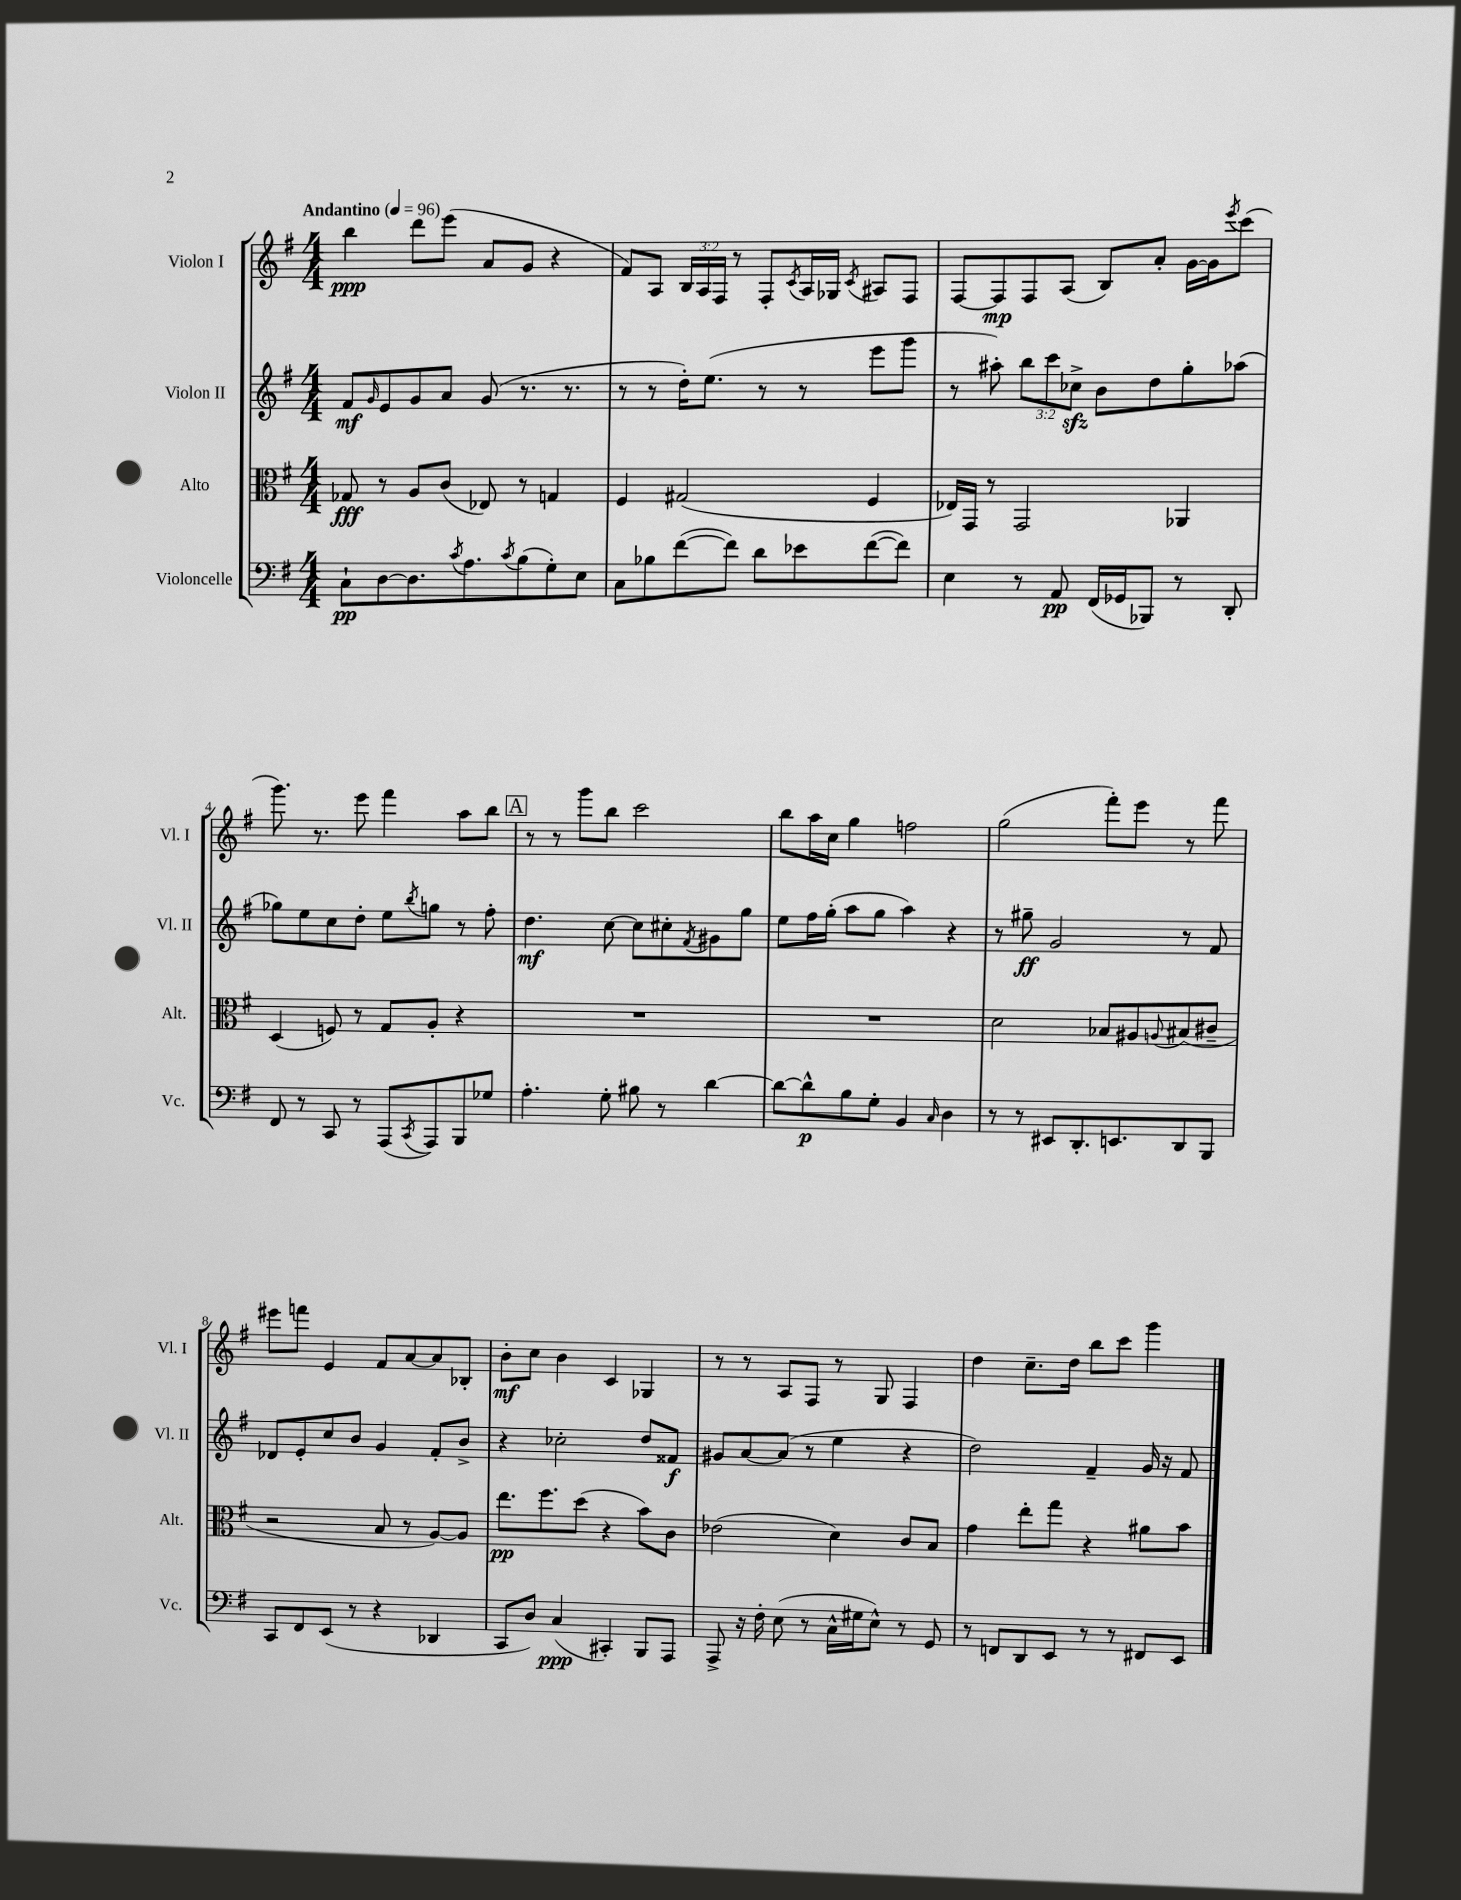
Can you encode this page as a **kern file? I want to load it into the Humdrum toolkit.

**kern	**dynam	**kern	**dynam	**kern	**dynam	**kern	**dynam
*part4	*part4	*part3	*part3	*part2	*part2	*part1	*part1
*staff4	*staff4	*staff3	*staff3	*staff2	*staff2	*staff1	*staff1
*I"Violoncelle	*	*I"Alto	*	*I"Violon II	*	*I"Violon I	*
*I'Vc.	*	*I'Alt.	*	*I'Vl. II	*	*I'Vl. I	*
*clefF4	*	*clefC3	*	*clefG2	*	*clefG2	*
*k[f#]	*	*k[f#]	*	*k[f#]	*	*k[f#]	*
*M4/4	*	*M4/4	*	*M4/4	*	*M4/4	*
*MM96	*	*MM96	*	*MM96	*	*MM96	*
=1	=1	=1	=1	=1	=1	=1	=1
!	!	!	!	!	!	!LO:TX:a:B:t=Andantino	!
8C`\L	pp	8G-X/	fff	8f#/L	mf	4bb\	ppp
.	.	.	.	16qqg/	.	.	.
[8D\	.	8r	.	8e/	.	.	.
8.D\]	.	8A/L	.	8g/	.	8ddd\L	.
.	.	(8c/J	.	8a/J	.	(8eee\J	.
8qc/	.	.	.	.	.	.	.
8.A\	.	.	.	.	.	.	.
.	.	8E-X/)	.	(8g/	.	8a/L	.
8qc/	.	.	.	.	.	.	.
(8B\	.	8r	.	8.r	.	8g/J	.
8G'\)	.	4Gn/	.	.	.	4r	.
.	.	.	.	8.r	.	.	.
8E\J	.	.	.	.	.	.	.
=2	=2	=2	=2	=2	=2	=2	=2
8C\L	.	4F#/	.	8r	.	8f#/L)	.
8B-X\	.	.	.	8r	.	8A/J	.
([8f#\	.	(2G#X/	.	16dd'\KL)	.	24B/LL	.
.	.	.	.	.	.	24A/	.
.	.	.	.	(8.ee\J	.	.	.
.	.	.	.	.	.	24F#/JJ	.
8f#\J])	.	.	.	.	.	8r	.
8d\L	.	.	.	8r	.	8F#'/L	.
.	.	.	.	.	.	8qc/	.
8e-X\	.	.	.	8r	.	16A/L	.
.	.	.	.	.	.	16G-X/JJ	.
.	.	.	.	.	.	8qc/	.
([8f#\	.	4F#/	.	8eee\L	.	8A#X/L	.
8f#\J])	.	.	.	8ggg\J	.	8F#/J	.
=3	=3	=3	=3	=3	=3	=3	=3
4E\	.	16E-X/LL)	.	8r	.	[8F#/L	.
.	.	16GG/JJ	.	.	.	.	.
.	.	8r	.	8aa#X'\)	.	8F#/]	mp
8r	.	2GG/	.	12bb\L	.	8F#/	.
.	.	.	.	12ccc\	.	.	.
8AA/	pp	.	.	.	.	(8A/J	.
.	.	.	.	12cc-Xzz^\J	.	.	.
(16FF#/LL	.	.	.	8b\L	.	8B/L)	.
16GG-X/J	.	.	.	.	.	.	.
8BBB-X/J)	.	.	.	8dd\	.	8a'/J	.
8r	.	4AA-X/	.	8gg'\	.	[16g\LL	.
.	.	.	.	.	.	16g\J]	.
.	.	.	.	.	.	8qeee/	.
8DD'/	.	.	.	(8aa-X\J	.	(8ccc\J	.
!!LO:LB:g=z
=4	=4	=4	=4	=4	=4	=4	=4
8FF#/	.	(4D/	.	8gg-X\L)	.	8.ggg\)	.
8r	.	.	.	8ee\	.	.	.
.	.	.	.	.	.	8.r	.
8CC/	.	8Fn/)	.	8cc\	.	.	.
8r	.	8r	.	8dd'\J	.	8eee\	.
(8AAA/L	.	8G/L	.	8ee\L	.	4fff#\	.
8qCC/	.	.	.	8qbb/	.	.	.
8AAA/)	.	8A'/J	.	8ggn\J	.	.	.
8BBB/	.	4r	.	8r	.	8aa\L	.
8G-X/J	.	.	.	8ff#'\	.	8bb\J	.
!!LO:REH:place=s1:t=A
=5	=5	=5	=5	=5	=5	=5	=5
4.A'\	.	1r	.	4.dd\	mf	8r	.
.	.	.	.	.	.	8r	.
.	.	.	.	.	.	8ggg\L	.
8G'\	.	.	.	[8cc\	.	8bb\J	.
8B#X\	.	.	.	8cc\L]	.	2ccc\	.
8r	.	.	.	8cc#X'\	.	.	.
.	.	.	.	8qf#/	.	.	.
[4d\	.	.	.	8g#X\	.	.	.
.	.	.	.	8gg\J	.	.	.
=6	=6	=6	=6	=6	=6	=6	=6
8d\L_	.	1r	.	8ee\L	.	8bb\L	.
8d^^\]	p	.	.	16ff#\L	.	16aa\L	.
.	.	.	.	(16gg'\JJ	.	16cc\JJ	.
8B\	.	.	.	8aa\L	.	4gg\	.
8G'\J	.	.	.	8gg\J	.	.	.
4BB/	.	.	.	4aa\)	.	2ffn\	.
16qqC/	.	.	.	.	.	.	.
4D\	.	.	.	4r	.	.	.
=7	=7	=7	=7	=7	=7	=7	=7
8r	.	2d\	.	8r	.	(2gg\	.
8r	.	.	.	8gg#X~\	ff	.	.
8EE#X/L	.	.	.	2g/	.	.	.
8.DD'/	.	.	.	.	.	.	.
.	.	8B-X/L	.	.	.	8fff#'\L)	.
8.EEn/	.	.	.	.	.	.	.
.	.	8A#X/	.	.	.	8eee\J	.
.	.	8qqAn/	.	.	.	.	.
8DD/	.	(8B#X/	.	8r	.	8r	.
8BBB/J	.	8c#X~/J	.	8f#/	.	8fff#\	.
!!LO:LB:g=z
=8	=8	=8	=8	=8	=8	=8	=8
8CC/L	.	2r	.	8d-X/L	.	8eee#X\L	.
8FF#/	.	.	.	8e'/	.	8fffn\J	.
(8EE/J	.	.	.	8cc/	.	4e/	.
8r	.	.	.	8b/J	.	.	.
4r	.	8B/	.	4g/	.	8f#/L	.
.	.	8r	.	.	.	[8a/	.
4DD-X/	.	[8A/L)	.	8f#'/L	.	8a/]	.
.	.	8A/J]	.	8b^/J	.	8B-X'/J	.
=9	=9	=9	=9	=9	=9	=9	=9
8CC/L	.	8.ee\L	pp	4r	.	8b'\L	mf
8D/J)	.	.	.	.	.	8cc\J	.
.	.	8.ff#\	.	.	.	.	.
(4C/	ppp	.	.	2cc-X'\	.	4b\	.
.	.	(8dd\J	.	.	.	.	.
4CC#X'/)	.	4r	.	.	.	4c/	.
8BBB/L	.	8b\L)	.	8dd/L	.	4G-X/	.
8AAA/J	.	8c\J	.	8f##X/J	f	.	.
=10	=10	=10	=10	=10	=10	=10	=10
8AAA^/	.	(2e-X\	.	8g#X/L	.	8r	.
16r	.	.	.	[8a/	.	8r	.
16F#'\	.	.	.	.	.	.	.
(8E\	.	.	.	(8a/J]	.	8A/L	.
8r	.	.	.	8r	.	8F#/J	.
16C^^\LL	.	4d\)	.	4ee\	.	8r	.
16G#X\J	.	.	.	.	.	.	.
8E^^\J)	.	.	.	.	.	8G/	.
8r	.	8c/L	.	4r	.	4F#/	.
8GG/	.	8B/J	.	.	.	.	.
=11	=11	=11	=11	=11	=11	=11	=11
8r	.	4g\	.	2dd\)	.	4dd\	.
8FFn/L	.	.	.	.	.	.	.
8DD/	.	8ee'\L	.	.	.	8.cc~\L	.
8EE/J	.	8gg\J	.	.	.	.	.
.	.	.	.	.	.	16dd\Jk	.
8r	.	4r	.	4f#~/	.	8bb\L	.
8r	.	.	.	.	.	8ccc\J	.
8FF#X/L	.	8a#X\L	.	16g/	.	4ggg\	.
.	.	.	.	16r	.	.	.
8EE/J	.	8b\J	.	8f#/	.	.	.
==	==	==	==	==	==	==	==
*-	*-	*-	*-	*-	*-	*-	*-
